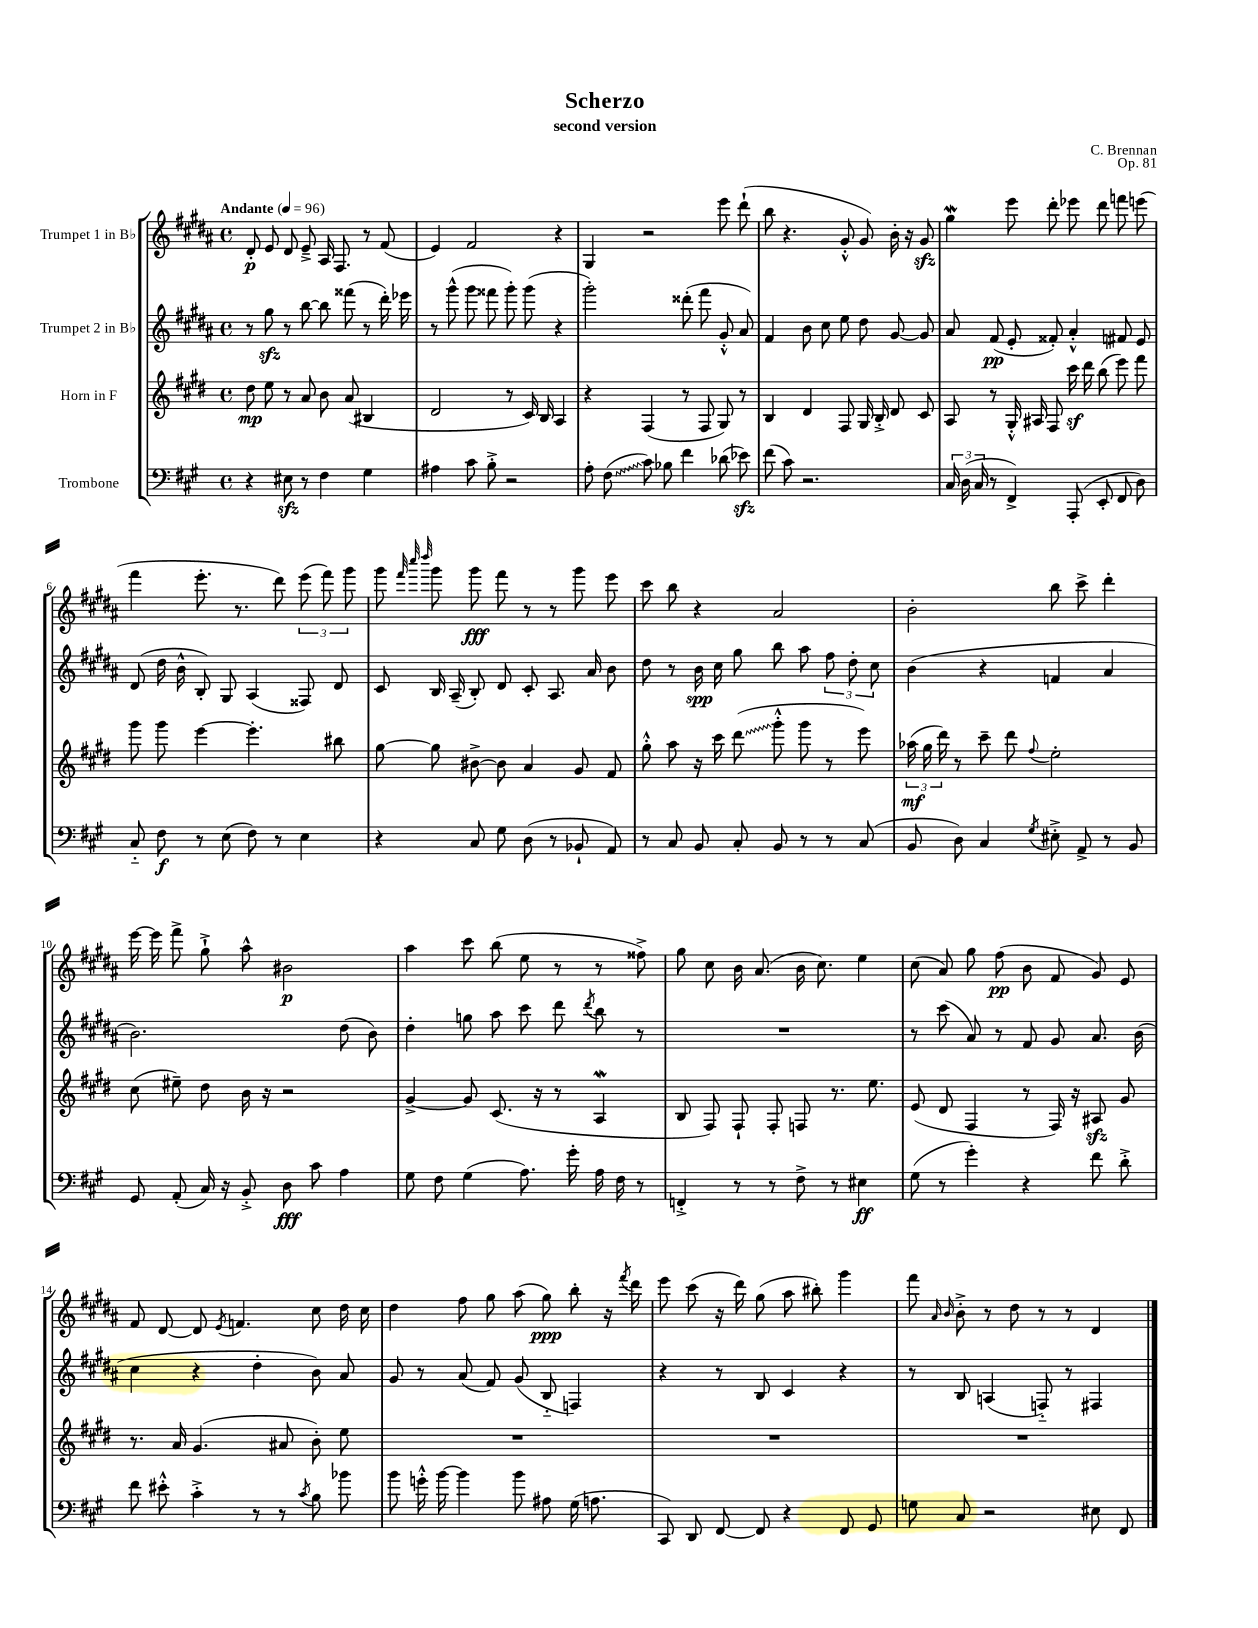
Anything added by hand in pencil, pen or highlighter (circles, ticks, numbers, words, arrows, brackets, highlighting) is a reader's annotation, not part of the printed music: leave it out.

**kern	**kern	**kern	**kern
*staff4	*staff3	*staff2	*staff1
*clefF4	*clefG2	*clefG2	*clefG2
*k[f#c#g#]	*k[f#c#g#d#]	*k[f#c#g#d#a#]	*k[f#c#g#d#a#]
*M4/4	*M4/4	*M4/4	*M4/4
*met(c)	*met(c)	*met(c)	*met(c)
*MM96	*MM96	*MM96	*MM96
4r	8dd#\	8r	8d#'/
.	8ee\	8gg#\	8e/
8E#\	8r	8r	8d#/
8r	8a/	[8bb\	8e~^/
4F#\	8b\	8bb\]	16A#/
.	.	.	8.F#/
.	(8a/	(8fff##\	.
4G#\	4B#/	8r	8r
.	.	16ddd#'\)	(8f#/
.	.	16eee-\	.
=	=	=	=
4A#\	2d#/	8r	4e/)
.	.	(8ggg#^^\	.
8c#\	.	8ggg#\	2f#/
8B'^\	.	8fff##\	.
2r	8r	8ggg#'\)	.
.	16c#/)	(8ggg#\	.
.	16B/	.	.
.	4A/	4r	4r
=	=	=	=
8A'\	4r	2ggg#'\)	4G#/
(8F#\	.	.	.
8c#\)	(4F#/	.	2r
8B-\	.	.	.
4f#\	8r	(8ddd##'\	.
.	8F#/	8fff#\	.
(8d-\	8G#/)	8g#'^^/	8eee\
8e-\)	8r	8a#/)	(8ddd#`\
=	=	=	=
(8f#\	4B/	4f#/	8bb\
8c#\)	.	.	4.r
2.r	4d#/	8b\	.
.	.	8cc#\	.
.	8F#/	8ee\	8g#'^^/
.	16G#/	8dd#\	8g#/)
.	16B'^/	.	.
.	8d#/	[8g#/	16b'\
.	.	.	16r
.	8c#/	8g#/]	8g#/
=	=	=	=
24C#/	8A/	8a#/	4gg#\
(24D\	.	.	.
24C#/	.	.	.
8r	8r	(8f#/	.
4FF#^/)	16G#'^^/	8e'/	8eee\
.	16A#/	.	.
.	8F#/	8f##'/)	8ddd#'\
(8AAA'/	16ccc#\	4a#'^^/	8eee-\
.	16ddd#\	.	.
8EE'/	(8bb\	.	8ddd#\
8FF#/	8eee\)	8f#/	8fff\
8D\)	8fff#\	8e/	(8eee\
=	=	=	=
8C#'~/	8ggg#\	(8d#/	4fff#\
8F#\	8ggg#\	16dd#\	.
.	.	16b^^\	.
8r	[4eee\	8B'/)	8.eee'\
(8E\	.	8G#/	.
.	.	.	8.r
8F#\)	4.eee'\]	(4A#/	.
8r	.	.	8ddd#\)
4E\	.	8F##/)	(12eee\
.	.	.	12fff#\)
.	8bb#\	8d#/	.
.	.	.	12ggg#\
=	=	=	=
4r	[8gg#\	8c#/	8ggg#\
.	.	.	32qqfff#/
.	.	.	32qqcccc#/
.	.	.	32qqdddd#/
.	8gg#\]	16B/	8ggg#\
.	.	(16A#~/	.
8C#/	[8b#^\	8B'/)	8ggg#\
8G#\	8b#\]	8d#/	8fff#\
(8D\	4a/	8c#'/	8r
8r	.	8.A#/	8r
8BB-`/	8g#/	.	8ggg#\
.	.	16a#/	.
8AA/)	8f#/	8b\	8eee\
=	=	=	=
8r	8gg#'^^\	8dd#\	8ccc#\
8C#/	8aa\	8r	8bb\
8BB/	16r	16b\	4r
.	16ccc#\	16cc#\	.
8C#'/	(8ddd#\	8gg#\	.
8BB/	8ggg#'^^\	8bb\	2a#/
8r	8ggg#\	8aa#\	.
8r	8r	12ff#\	.
.	.	12dd#'\	.
(8C#/	8eee\)	.	.
.	.	12cc#\	.
=	=	=	=
8BB/	(24aa-\	(4b\	2b'\
.	24gg#\	.	.
.	24ddd#\)	.	.
8D\)	8r	.	.
4C#/	8ccc#~\	4r	.
.	8ddd#\	.	.
8qG#/	8qqff#/	.	.
8E#'^\	2ee'\	4f/	8bb\
8AA^/	.	.	8ccc#^\
8r	.	4a#/	4ddd#'\
8BB/	.	.	.
=	=	=	=
8GG#/	(8cc#\	2.b\)	[16eee\
.	.	.	16eee\]
(8AA'/	8ee#~\)	.	8fff#^\
16C#/)	8dd#\	.	8gg#`^\
16r	.	.	.
8BB'^/	16b\	.	8aa#^^\
.	16r	.	.
8D\	2r	.	2b#\
8c#\	.	.	.
4A\	.	(8dd#\	.
.	.	8b\)	.
=	=	=	=
8G#\	[4g#^/	4dd#'\	4aa#\
8F#\	.	.	.
(4G#\	8g#/]	8gg\	8ccc#\
.	(8.c#/	8aa#\	(8bb\
8.A\)	.	8ccc#\	8ee\
.	16r	.	.
.	8r	8ddd#\	8r
16g#'\	.	.	.
.	.	8qddd#/	.
16A\	4A/	8bb\	8r
16F#\	.	.	.
8r	.	8r	8ff##^\)
=	=	=	=
4FF'^/	8B/	1r	8gg#\
.	8F#/)	.	8cc#\
8r	8F#`/	.	16b\
.	.	.	(8.a#/
8r	8F#'/	.	.
8F#^\	8F/	.	16b\
.	.	.	8.cc#\)
8r	8.r	.	.
4E#\	.	.	4ee\
.	8.ee\	.	.
=	=	=	=
(8G#\	(8e/	8r	(8cc#\
8r	8d#/	(8ccc#\	8a#/)
4g#'\)	4F#/	8a#/)	8gg#\
.	.	8r	(8ff#\
4r	8r	8f#/	8b\
.	16F#/)	8g#/	8f#/
.	16r	.	.
8f#\	8A#/	8.a#/	8g#/)
8d'^\	8g#/	.	8e/
.	.	(16b\	.
=	=	=	=
8f#\	8.r	4cc#\	8f#/
8e#'^^\	.	.	[8d#/
.	16a/	.	.
4c#'^\	(4.g#/	4r	8d#/]
.	.	.	8qe/
.	.	.	4.f/
8r	.	4dd#'\	.
8r	8a#/	.	.
8qc#/	.	.	.
8B\	8b'\)	8b\)	8cc#\
8b-\	8ee\	8a#/	16dd#\
.	.	.	16cc#\
=	=	=	=
8b\	1r	8g#/	4dd#\
16g'^^\	.	8r	.
[16b\	.	.	.
4b\]	.	(8a#/	8ff#\
.	.	8f#/)	8gg#\
8b\	.	(8g#/	(8aa#\
8A#\	.	8B'~/	8gg#\)
(16G#\	.	4F/)	8bb'\
8.A\	.	.	.
.	.	.	16r
.	.	.	8qfff#/
.	.	.	16ddd#\
=	=	=	=
8CC#/)	1r	4r	8eee\
8DD/	.	.	(8ccc#\
[8FF#/	.	8r	16r
.	.	.	16ddd#\)
8FF#/]	.	8B/	(8gg#\
4r	.	4c#/	8aa#\
.	.	.	8bb#'\)
8FF#/	.	4r	4ggg#\
8GG#/	.	.	.
=	=	=	=
8G\	1r	8r	8fff#\
.	.	.	16qqa#/
.	.	.	16qqb/
8C#/	.	8B/	8b'^\
2r	.	(4A/	8r
.	.	.	8dd#\
.	.	8F'~/)	8r
.	.	8r	8r
8E#\	.	4F#/	4d#/
8FF#/	.	.	.
==	==	==	==
*-	*-	*-	*-
